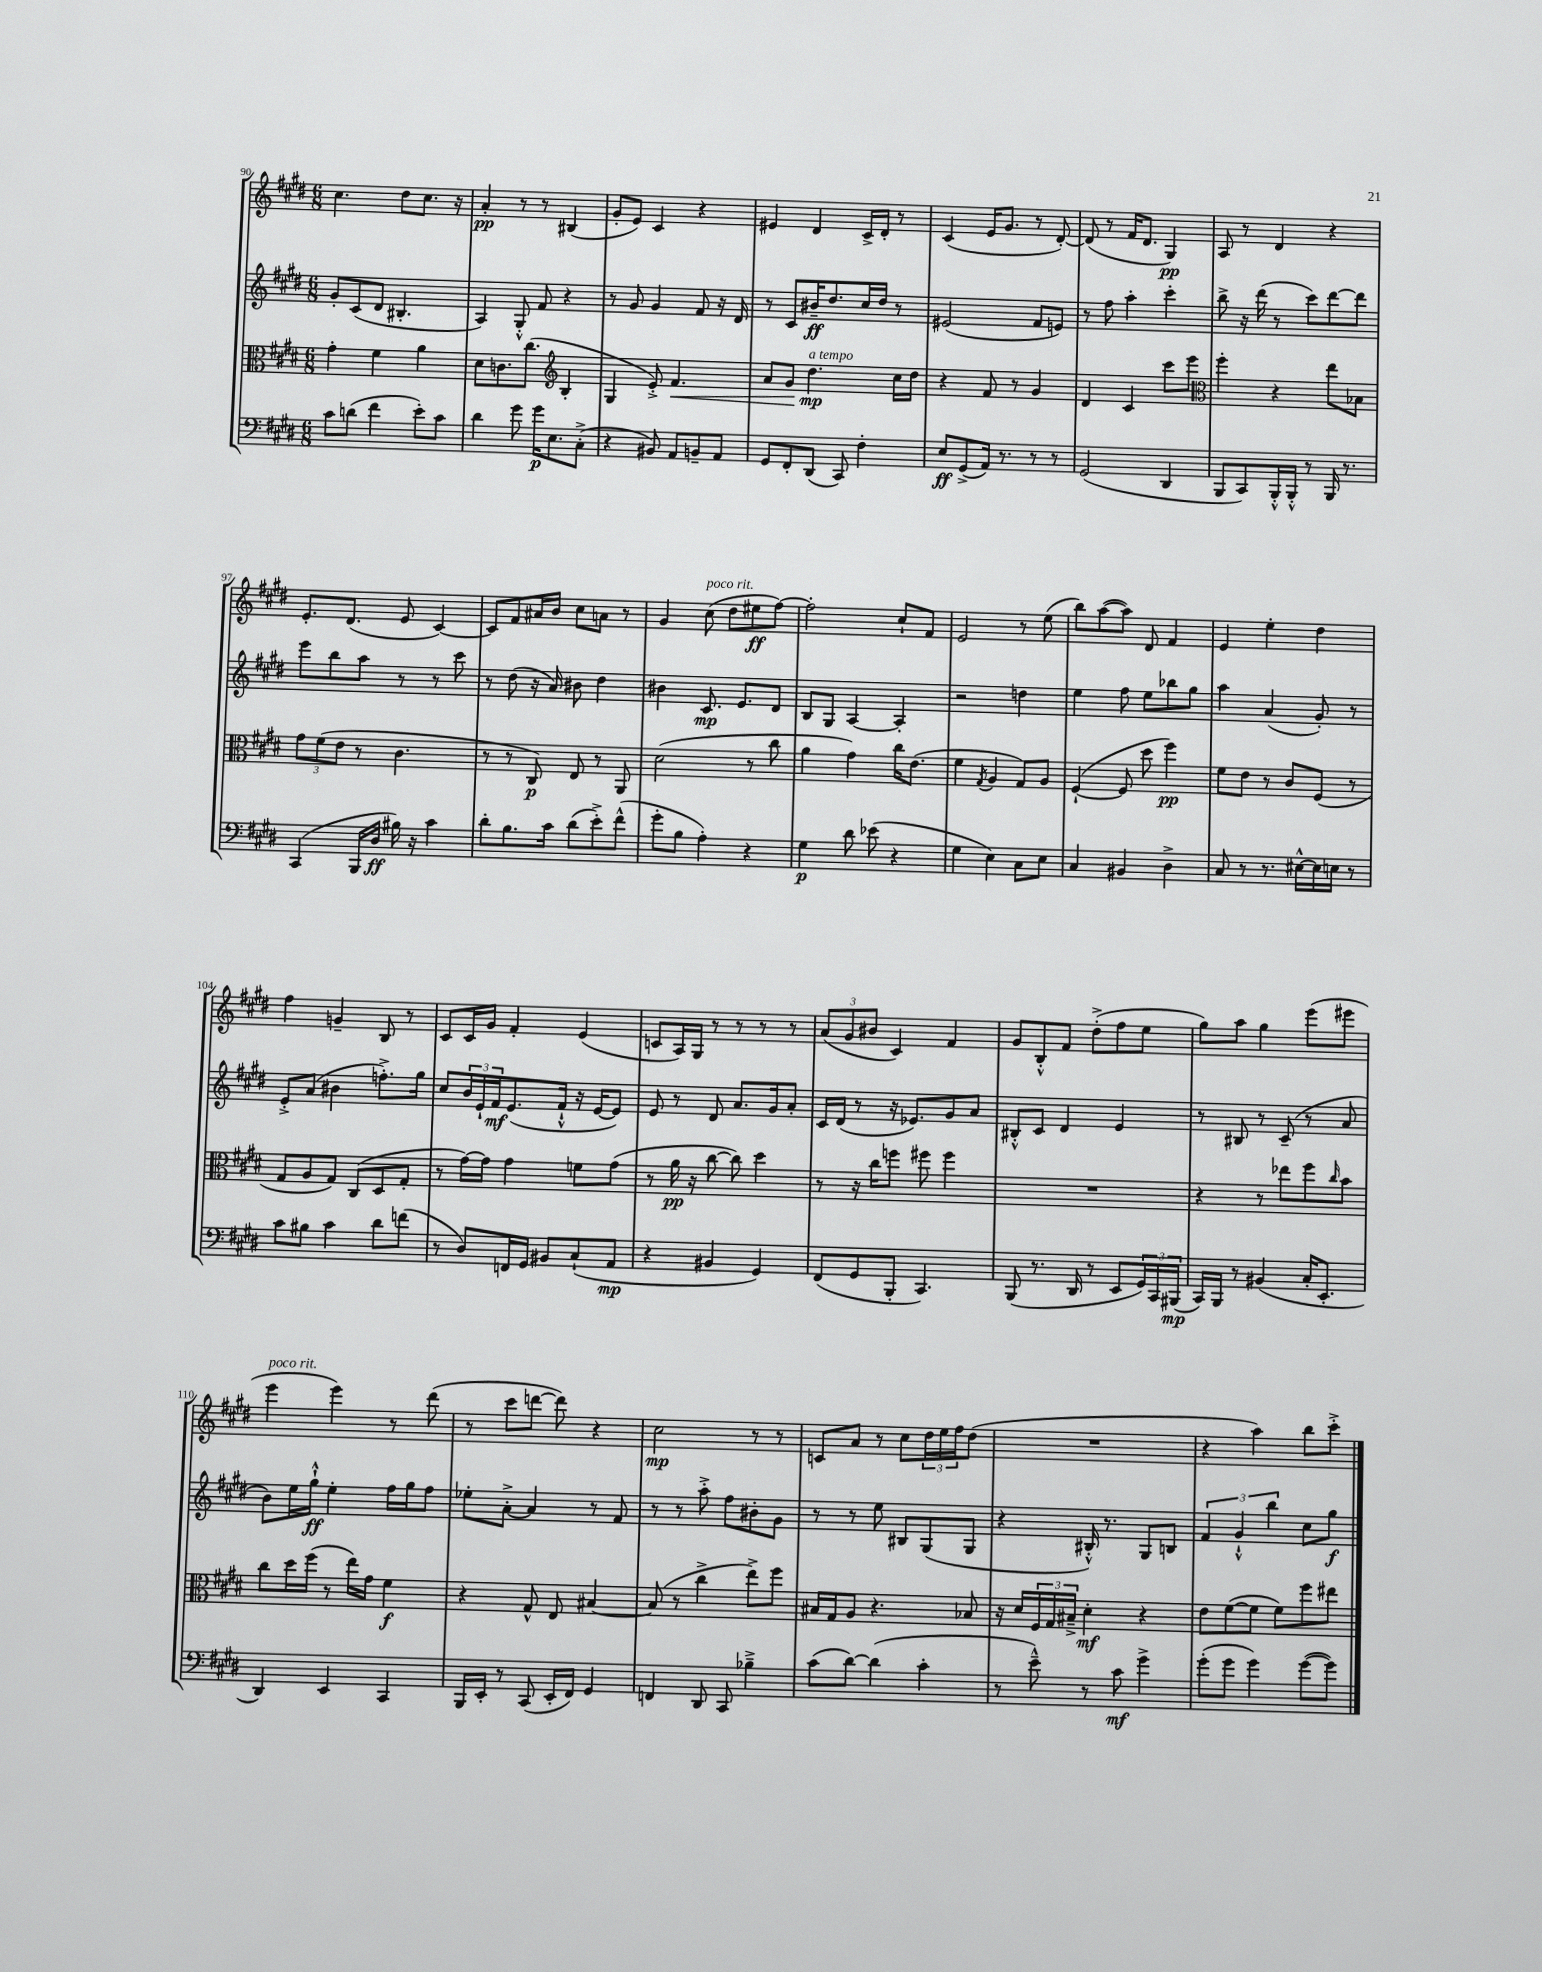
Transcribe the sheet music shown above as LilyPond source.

<<
\new StaffGroup <<
\new Staff = "s0" {
    \clef treble \key e \major \numericTimeSignature \time 6/8
    cis''4. dis''8 cis''8. r16 |
    a'4-.\pp r8 r8 bis4( |
    gis'8-. e'8) cis'4 r4 |
    eis'4 dis'4 cis'16-> dis'16-. r8 |
    cis'4( e'16 gis'8. r8 dis'8~-.) |
    dis'8( r8 fis'16 dis'8. gis4\pp) |
    a8 r8 dis'4 r4 |
    e'8.-. dis'8.( e'8 cis'4~) |
    cis'8 fis'8 ais'16 b'16 cis''8 a'8 r8 |
    gis'4 cis''8^\markup { \italic "poco rit." }( dis''8 eis''8\ff fis''8~) |
    fis''2-. cis''8-! fis'8 |
    e'2 r8 e''8( |
    b''8) a''8~( a''8) dis'8 fis'4 |
    e'4 e''4-. dis''4 |
    fis''4 g'4-- b8 r8 |
    cis'8 cis'16 gis'16 fis'4-. e'4( |
    c'8 a16) gis16 r8 r8 r8 r8 |
    \tuplet 3/2 { a'8( gis'8 bis'8 } cis'4) fis'4 |
    gis'8 b8-.-^ fis'8 dis''8-.->( fis''8 e''8 |
    gis''8) a''8 gis''4 e'''8( eis'''8 |
    e'''4^\markup { \italic "poco rit." } e'''4) r8 dis'''8( |
    r8 cis'''8 d'''8~ d'''8) r4 |
    cis''2\mp r8 r8 |
    c'8 a'8 r8 cis''8 \tuplet 3/2 { dis''16 e''16 fis''16 } dis''8( |
    R2. |
    r4 a''4) b''8 cis'''8-.-> \bar "|." |
}
\new Staff = "s1" {
    \clef treble \key e \major \numericTimeSignature \time 6/8
    gis'8-. cis'8( dis'8 bis4.-. |
    a4) gis8-.-^ fis'8 r4 |
    r8 gis'8 gis'4 fis'8 r16 dis'16 |
    r8 cis'8 bis'16--\ff dis''8. cis''16 dis''16 r8 |
    eis'2( fis'8 e'8) |
    r8 fis''8 a''4-. cis'''4-. |
    b''8-> r16 dis'''16( r8 cis'''8) dis'''8~ dis'''8 |
    e'''8 b''8 a''8 r8 r8 cis'''8 |
    r8 dis''8( r16 a'16) bis'8 dis''4 |
    bis'4 cis'8.\mp e'8. dis'8 |
    b8 gis8 a4~ a4-. |
    r2 d''4 |
    e''4 fis''8 e''8 bes''8 gis''8 |
    a''4 a'4( gis'8-.) r8 |
    e'8-.-> a'8( bis'4 f''8.-.->) gis''16 |
    cis''8 \tuplet 3/2 { b'16 e'16-! fis'16\mf } e'8.( fis'16-!-^ r16 e'16~ e'8) |
    e'8 r8 dis'8 a'8. gis'16 a'8-. |
    cis'16 dis'16( r8 r16 ees'8.) gis'8 a'8 |
    bis8-.-^ cis'8 dis'4 e'4 |
    r8 bis8 r8 cis'8--( r8 a'8 |
    b'8) e''16 gis''16-!-^\ff e''4-. fis''16 gis''16 fis''8 |
    ees''8-. a'8~-.-> a'4 r8 fis'8 |
    r8 r8 a''8-.-> fis''8 bis'8-. gis'8 |
    r8 r8 e''8 bis8 gis8( gis8 |
    r4 bis16-.-^) r8. gis8 b8 |
    \tuplet 3/2 { fis'4 gis'4-!-^ b''4 } cis''8 gis''8\f \bar "|." |
}
\new Staff = "s2" {
    \clef alto \key e \major \numericTimeSignature \time 6/8
    gis'4-. fis'4 a'4 |
    dis'8 c'8. cis''8.( \clef treble b4-. |
    gis4 e'8-.->) fis'4.\< |
    a'8 gis'8 dis''4.\mp\!^\markup { \italic "a tempo" } cis''16 dis''16 |
    r4 fis'8 r8 gis'4 |
    dis'4 cis'4 cis'''8 e'''8 |
    \clef alto fis''4-. r4 e''8 bes8 |
    \tuplet 3/2 { gis'8 fis'8( e'8 } r8 cis'4. |
    r8 r8 cis8\p) e8 r8 a,8 |
    dis'2( r8 cis''8 |
    a'4 gis'4) cis''16 e'8.( |
    fis'4 \acciaccatura { gis8 } a4 gis8) a8 |
    fis4~-!( fis8 dis''8 fis''4\pp) |
    fis'8 e'8 r8 cis'8 fis8( r8 |
    gis8 a8 gis8) cis8( dis8 gis8-. |
    r8 gis'16~) gis'16 gis'4 f'8 gis'8( |
    r8 a'16\pp r16 cis''8~ cis''8) dis''4 |
    r8 r16 cis''16 f''8 fis''8 fis''4 |
    R2. |
    r4 r8 ees''8 fis''8 \grace { cis''16 } b'8 |
    cis''8 dis''16 fis''16( r8 e''16) gis'16 fis'4\f |
    r4 gis8-^ e8 bis4~ |
    bis8( r8 cis''4-> e''8->) fis''8 |
    bis16 gis16 a8 r4. bes8 |
    r16 dis'16 \tuplet 3/2 { fis16 gis16 bis16---> } dis'4-.\mf r4 |
    e'8 fis'8~( fis'8 fis'8) fis''8 eis''8 \bar "|." |
}
\new Staff = "s3" {
    \clef bass \key e \major \numericTimeSignature \time 6/8
    cis'8 d'8( fis'4 e'8-.) cis'8 |
    dis'4 gis'8 gis'16\p e8. cis8-.->( |
    r4 bis,8) a,8 b,8-- a,8 |
    gis,8 fis,8-. dis,8( cis,8) fis4-. |
    e8\ff gis,8->( a,16) r8. r8 r8 |
    gis,2( dis,4 |
    b,,8 cis,8) b,,16-.-^ b,,16-.-^ r8 b,,16 r8. |
    cis,4( b,,16 dis16\ff bis16) r16 cis'4 |
    dis'8-. b8. cis'16 dis'8( e'8-.->) fis'8-^( |
    gis'8-. b8 a4-.) r4 |
    gis4\p dis'8 ees'8( r4 |
    gis4 e4) cis8 e8 |
    cis4 bis,4 dis4-> |
    cis8 r8 r8. eis16~-^ eis16 e16 r8 |
    cis'8 bis8 cis'4 dis'8 f'8( |
    r8 dis8) f,16 gis,16 bis,8 cis8-!( a,8\mp |
    r4 bis,4 gis,4) |
    fis,8( gis,8 b,,8-. cis,4.) |
    b,,8( r8. dis,16 r8 e,8 \tuplet 3/2 { gis,16) cis,16 bis,,16\mp( } |
    cis,16) b,,16 r8 bis,4( cis16-. e,8.-. |
    dis,4) e,4 cis,4 |
    b,,16 e,16-. r8 cis,8( e,16-. fis,16) gis,4 |
    f,4 dis,8 cis,8 bes4---> |
    cis'8( dis'8~) dis'4( cis'4-. |
    r8 e'8---^) r8 cis'8\mf gis'4-> |
    gis'8-.( gis'8 gis'4) gis'8~( gis'8) \bar "|." |
}
>>
>>
\layout { \context { \Score currentBarNumber = #90 } }
